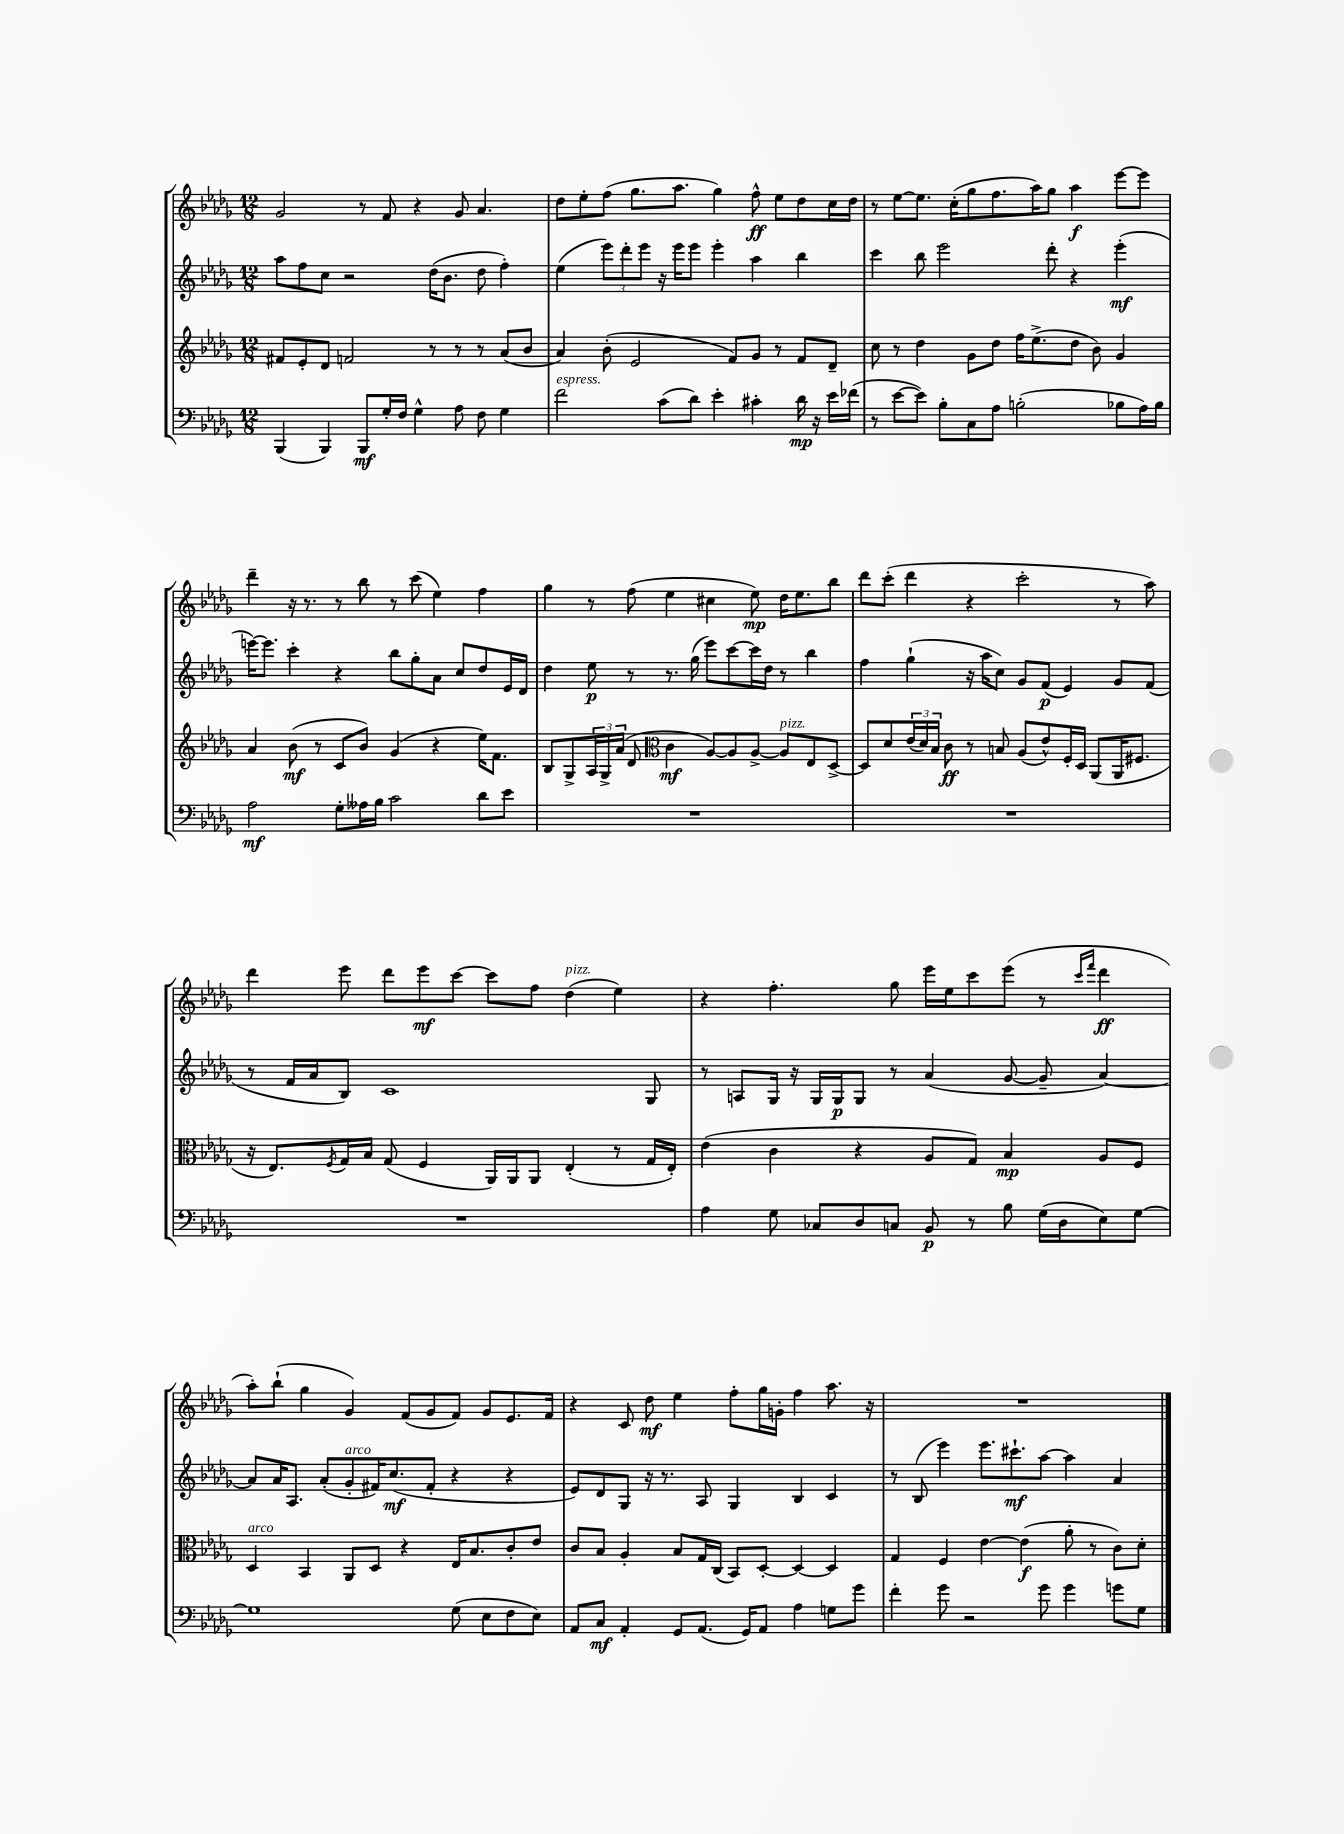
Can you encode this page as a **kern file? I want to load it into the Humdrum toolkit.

**kern	**kern	**kern	**kern
*staff4	*staff3	*staff2	*staff1
*clefF4	*clefG2	*clefG2	*clefG2
*k[b-e-a-d-g-]	*k[b-e-a-d-g-]	*k[b-e-a-d-g-]	*k[b-e-a-d-g-]
*M12/8	*M12/8	*M12/8	*M12/8
(4BBB-	8f#	8aa-	2g-
.	8e-'	8ff	.
4BBB-)	8d-	8cc	.
.	2f	2r	.
8BBB-	.	.	8r
16G-'	.	.	8f
16F	.	.	.
4G-^^	.	.	4r
.	8r	(16dd-	.
.	.	8.b-	.
8A-	8r	.	8g-
8F	8r	8dd-	4.a-
4G-	(8a-	4ff')	.
.	8b-	.	.
=	=	=	=
2f	4a-)	(4ee-	8dd-
.	.	.	8ee-'
.	(8b-'	12eee-)	(8ff
.	.	12ddd-'	.
.	2e-	.	8.gg-
.	.	12eee-	.
(8c	.	16r	.
.	.	16eee-	8.aa-
8d-)	.	8eee-	.
4e-'	.	4eee-'	4gg-)
.	8f)	.	.
4c#'	8g-	4aa-	8ff^^
.	8r	.	8ee-
16d-	8f	4bb-	8dd-
16r	.	.	.
16e-	8d-~	.	16cc
(16f-	.	.	16dd-
=	=	=	=
8r	8cc	4ccc	8r
[8e-	8r	.	[8ee-
8e-])	4dd-	8bb-	8.ee-]
8B-'	.	2eee-	.
.	.	.	(16cc'
8C	8g-	.	8gg-
8A-	8dd-	.	8.ff
(2B'	16ff	.	.
.	(8.ee-^	.	16aa-)
.	.	8ddd-'	8gg-
.	8dd-	4r	4aa-
.	8b-)	.	.
8B-	4g-	(4eee-'	[8eee-
16A-)	.	.	8eee-]
16B-	.	.	.
=	=	=	=
2A-	4a-	[16eee)	4ddd-~
.	.	8.eee]	.
.	(8b-	4ccc'	16r
.	.	.	8.r
.	8r	.	.
8G-'	8c	4r	8r
16A--	8b-)	.	8bb-
16B-	.	.	.
2c	(4g-	8bb-	8r
.	.	8gg-'	(8ccc
.	4r	8a-	4ee-)
.	.	8cc	.
8d-	16ee-)	8dd-	4ff
.	8.f	.	.
8e-	.	16e-	.
.	.	16d-	.
=	=	=	=
1.r	8B-	4dd-	4gg-
.	8G-^	.	.
.	24A-	8ee-	8r
.	24G-^	.	.
.	(24a-	.	.
.	8d-	8r	(8ff
*	*clefC3	*	*
.	4c	8.r	4ee-
.	.	(16gg-	.
.	[8A-)	8eee-)	4cc#
.	8A-]	[8ccc	.
.	[8A-^	16ccc]	8ee-)
.	.	16dd-	.
.	8A-]	8r	16dd-
.	.	.	8.ee-
.	8E-	4bb-	.
.	[8D-^	.	8bb-
=	=	=	=
1.r	8D-]	4ff	8ddd-
.	8d-	.	(8ccc'
.	(24e-	(4gg-`	4ddd-
.	24d-)	.	.
.	24B-	.	.
.	8c	.	.
.	8r	16r	4r
.	.	16aa-	.
.	8B	8cc)	.
.	(8A-	8g-	2ccc'
.	8e-^^)	(8f	.
.	16F'	4e-)	.
.	16D-	.	.
.	(8AA-	.	.
.	16AA-	8g-	8r
.	8.F#	.	.
.	.	(8f	8aa-)
=	=	=	=
1.r	16r	8r	4ddd-
.	8.E-)	.	.
.	.	16f	.
.	.	16a-	.
.	8qF	.	.
.	16G-	8B-)	8eee-
.	16B-	.	.
.	(8G-	1c	8ddd-
.	4F	.	8eee-
.	.	.	[8ccc
.	16AA-)	.	8ccc]
.	16AA-	.	.
.	8AA-	.	8ff
.	(4E-'	.	(4dd-
.	8r	.	4ee-)
.	16G-	8G-	.
.	16E-')	.	.
=	=	=	=
4A-	(4e-	8r	4r
.	.	8A	.
8G-	4c	16G-	4.ff'
.	.	16r	.
8C-	.	16G-	.
.	.	16G-	.
8D-	4r	8G-	.
8C	.	8r	8gg-
8BB-	8A-	(4a-	16eee-
.	.	.	16ee-
8r	8G-)	.	8ccc
8B-	4B-	[8g-	(8eee-
(16G-	.	8g-~]	8r
16D-	.	.	.
.	.	.	16qqccc
.	.	.	16qqfff
8E-)	8A-	[4a-)	4ddd-
[8G-	8F	.	.
=	=	=	=
1G-]	4D-	8a-]	8aa-')
.	.	16a-	(8bb-`
.	.	8.A-	.
.	4BB-	.	4gg-
.	.	(8a-'	.
.	8AA-	8g-'	4g-)
.	8D-	16f#)	.
.	.	(8.cc	.
.	4r	.	(8f
.	.	8f#'	8g-
(8G-	16E-	4r	8f)
.	8.B-	.	.
8E-	.	.	8g-
8F	8c'	4r	8.e-
8E-)	8e-	.	.
.	.	.	16f
=	=	=	=
8AA-	8c	8e-)	4r
8C	8B-	8d-	.
4AA-'	4A-'	8G-	8c
.	.	16r	8dd-
.	.	8.r	.
8GG-	8B-	.	4ee-
(8.AA-	16G-	8A-	.
.	(16C	.	.
.	8BB-)	4G-	8ff'
16GG-)	.	.	.
8AA-	[8D-'	.	16gg-
.	.	.	16g'
4A-	4D-_	4B-	4ff
8G	4D-]	4c	8.aa-
8g-	.	.	.
.	.	.	16r
=	=	=	=
4f'	4G-	8r	1.r
.	.	(8B-	.
8g-	4F	4eee-)	.
2r	.	.	.
.	[4e-	8.eee-	.
.	.	8.ccc#`	.
.	(4e-]	.	.
8g-	.	[8aa-	.
4g-	8a-'	4aa-]	.
.	8r	.	.
8g	8c)	4a-	.
8G-	8d-'	.	.
==	==	==	==
*-	*-	*-	*-
